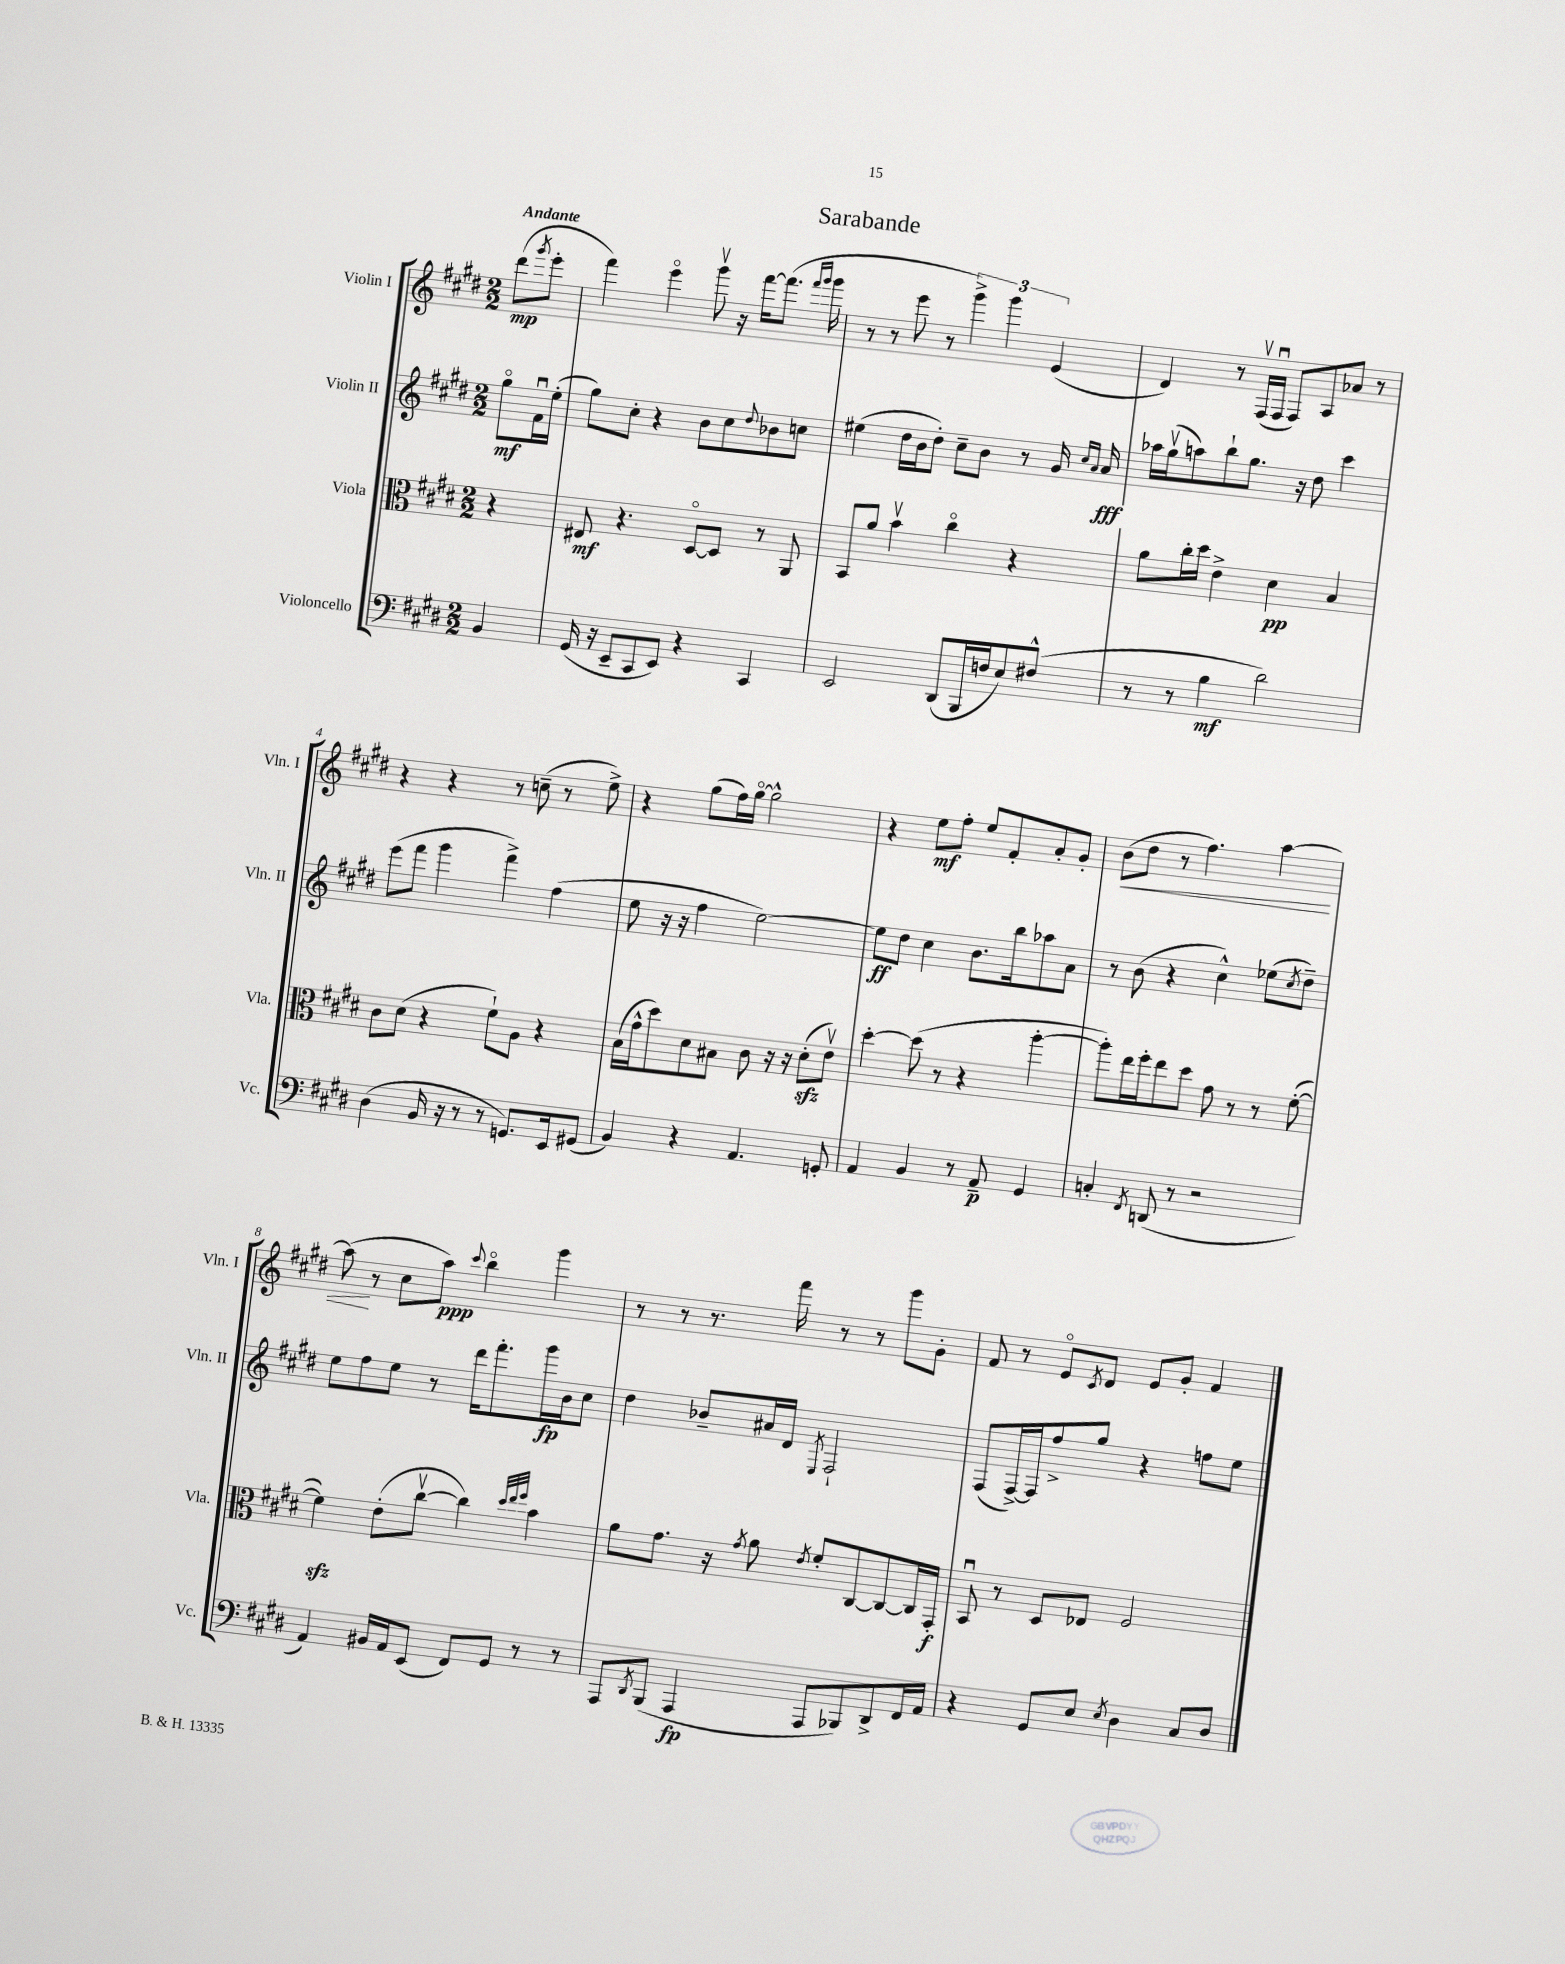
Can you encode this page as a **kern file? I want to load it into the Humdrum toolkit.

**kern	**kern	**kern	**kern
*staff4	*staff3	*staff2	*staff1
*clefF4	*clefC3	*clefG2	*clefG2
*k[f#c#g#d#]	*k[f#c#g#d#]	*k[f#c#g#d#]	*k[f#c#g#d#]
*M2/2	*M2/2	*M2/2	*M2/2
4BB	4r	8gg#o	(8ddd#
.	.	.	8qggg#
.	.	16f#u	8eee'
.	.	(16ee'	.
=	=	=	=
(16GG#	8E#	8gg#)	4fff#)
16r	.	.	.
8EE~	4.r	8cc#'	.
8CC#	.	4r	4eeeo
8EE)	.	.	.
4r	[8D#o	8b	8ggg#v
.	8D#]	8cc#	16r
.	.	.	[16fff#
.	.	8qqdd#	.
4CC#	8r	8b-	(8.fff#]
.	8AA	8cc	.
.	.	.	16qqfff#
.	.	.	16qqggg#
.	.	.	16ggg#
=	=	=	=
2EE	8BB	(4ee#	8r
.	8a	.	8r
.	4bv	16dd#	8eee
.	.	16b	.
.	.	8dd#')	8r
(8DD#	4cc#o	8cc#~	6ggg#^)
16BBB	.	8b	.
.	.	.	6ggg#
16F	.	.	.
8E)	4r	8r	.
.	.	.	(6e
(8F#^^	.	16g#	.
.	.	16qqcc#	.
.	.	16qqa	.
.	.	16a	.
=	=	=	=
8r	8a	16aa-	4d#)
.	.	(16gg#v	.
8r	16cc#'	8aa)	.
.	16dd#	.	.
4B	4e^	8bb`	8r
.	.	8.gg#	(16F#v
.	.	.	16F#u
2d#)	4d#	.	8F#)
.	.	16r	.
.	.	8dd#	8A
.	4B	4ccc#	8a-
.	.	.	8r
=	=	=	=
(4D#	8c#	(8eee	4r
.	(8d#	8fff#	.
16BB	4r	4ggg#	4r
16r	.	.	.
8r	.	.	.
8r	8f#`)	4fff#^)	8r
8.GG)	8A	.	(8cc~
.	4r	(4ff#	8r
16EE	.	.	.
(8GG#	.	.	8ee^)
=	=	=	=
4BB)	(16B	8ee	4r
.	16g#^^	.	.
.	8dd#)	16r	.
.	.	16r	.
4r	8d#	4ff#	(8gg#
.	8B#	.	16ff#)
.	.	.	[16gg#o
4.AA	8c#	[2ee)	2gg#^^]
.	16r	.	.
.	16r	.	.
.	(8d#'	.	.
8GG'	8ev)	.	.
=	=	=	=
4AA	[4dd#'	8ee]	4r
.	.	8dd#	.
4BB	(8dd#]	4cc#	8ee
.	8r	.	8ff#'
8r	4r	8.b	8ee
8AA~	.	.	8f#'
.	.	16bb	.
4GG#	[4aa'	8aa-	8a'
.	.	8a	8g#'
=	=	=	=
4C'	8aa'])	8r	(8b
.	16ee	(8b	8dd#
.	16ff#'	.	.
8qFF#	.	.	.
(8DD	8ee	4r	8r
8r	8dd#	.	4.ff#)
2r	8g#	4cc#^^)	.
.	8r	.	.
.	8r	(8ee-	[4aa
.	.	8qcc#	.
.	([8f#'	8dd#~)	.
=	=	=	=
4AA)	4f#])	8ee	(8aa]
.	.	8ff#	8r
16BB#	(8e'	8ee	8cc#
16AA	.	.	.
(8EE	[8cc#v	8r	8aa)
.	.	.	8qqccc#
8FF#)	4cc#])	16ddd#	4bbo
.	.	8.fff#'	.
8GG#	.	.	.
.	32qqdd#	.	.
.	32qqee	.	.
.	32qqff#	.	.
8r	4b	16ggg#	4ggg#
.	.	16b	.
8r	.	8cc#	.
=	=	=	=
8AAA	8a	4dd#	8r
8qDD#	.	.	.
(8BBB	8.g#	.	8r
4AAA	.	8b-~	8.r
.	16r	.	.
.	8qg#	.	.
.	8a	16a#	.
.	.	16d#	16fff#
.	8qe	8qE	.
8AAA	8f#'	2F#`	8r
8BBB-)	[8C#	.	8r
8DD#^	8C#_	.	8ggg#
16FF#	16C#]	.	8g#'
16AA	16GG#'	.	.
=	=	=	=
4r	8BBu	(8F#	8f#
.	8r	[16F#^)	8r
.	.	16F#]	.
8GG#	8D#	8ff#^	8eo
.	.	.	8qc#
8E	8E-	8gg#	8d#
8qE	.	.	.
4D#	2F#	4r	8e
.	.	.	8g#'
8C#	.	8ff	4f#
8D#	.	8ee	.
==	==	==	==
*-	*-	*-	*-
